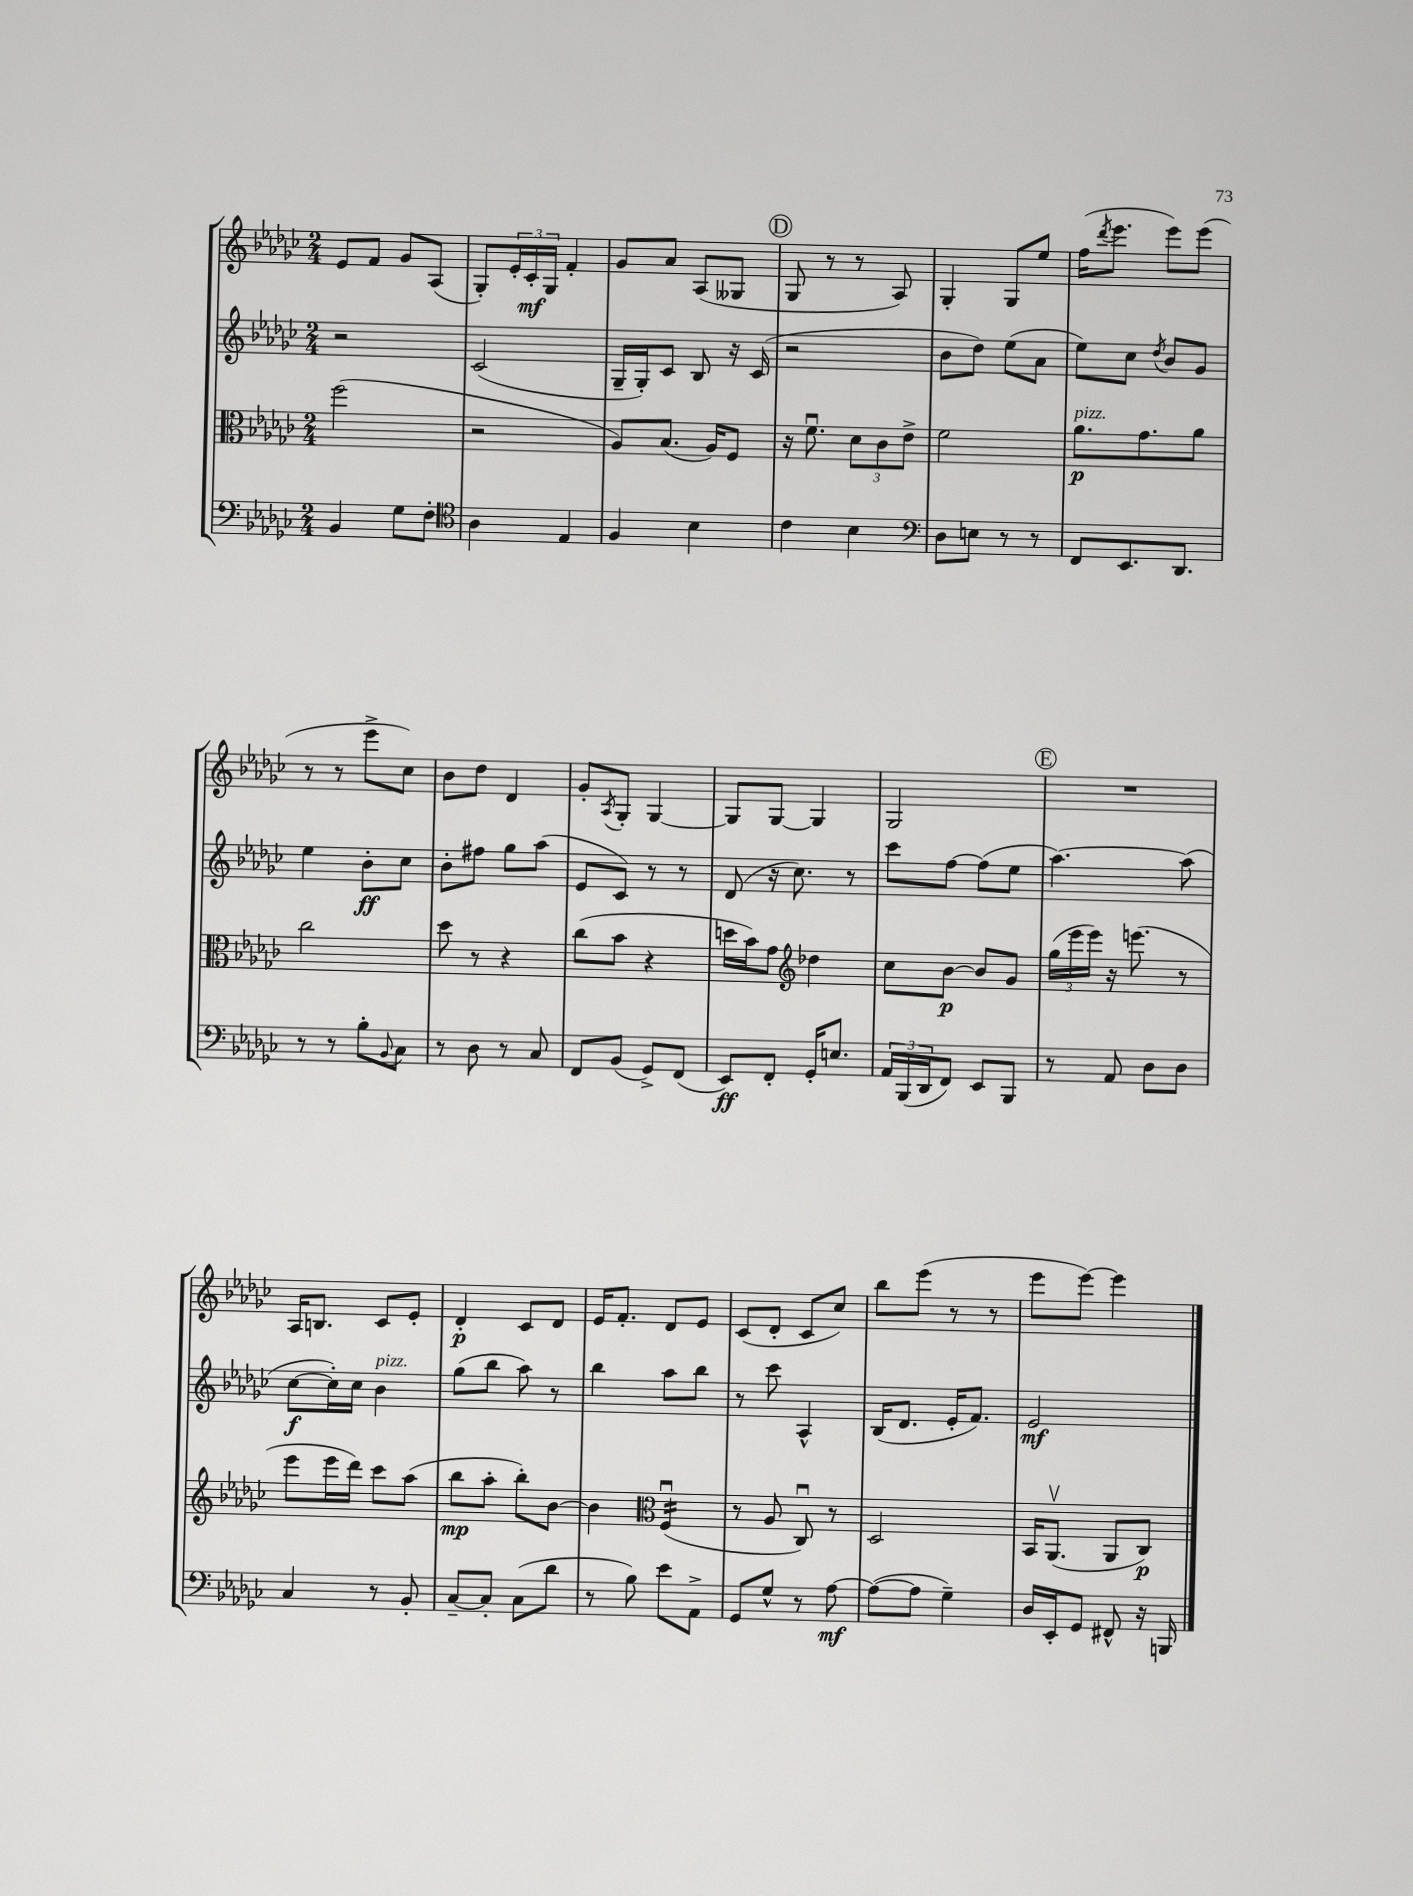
<<
\new StaffGroup <<
\new Staff = "s0" {
    \clef treble \key ges \major \numericTimeSignature \time 2/4
    ees'8 f'8 ges'8 aes8( |
    ges8-.) \tuplet 3/2 { ees'16-. ces'16-.\mf ges16 } f'4-. |
    ges'8 aes'8 aes8( geses8 |
    \mark \markup { \circle "D" } ges8 r8 r8 aes8) |
    ges4-. ges8 ees''8 |
    f''16( \acciaccatura { des'''8 } ees'''8. ees'''8) ees'''8( |
    r8 r8 ees'''8-> ces''8) |
    bes'8 des''8 des'4 |
    ges'8-. \acciaccatura { aes8 } ges8-. ges4~ |
    ges8 ges8~ ges4 |
    ges2 |
    \mark \markup { \circle "E" } R2 |
    aes16 b8. ces'8 ees'8-. |
    des'4-.\p ces'8 des'8 |
    ees'16 f'8.-. des'8 ees'8 |
    ces'8( des'8-. ces'8 ces''8) |
    bes''8 ees'''8( r8 r8 |
    ees'''8 ees'''8~) ees'''4 \bar "|." |
}
\new Staff = "s1" {
    \clef treble \key ges \major \numericTimeSignature \time 2/4
    r2 |
    ces'2( |
    ges16-- ges16-.) ces'8 bes8 r16 ces'16( |
    \mark \markup { \circle "D" } r2 |
    bes'8 des''8) ees''8( aes'8 |
    ees''8) ces''8 \acciaccatura { des''8 } bes'8 ges'8 |
    ees''4 bes'8-.\ff ces''8 |
    bes'8-. fis''8 ges''8 aes''8( |
    ees'8 ces'8) r8 r8 |
    des'8( r16 ces''8.) r8 |
    ces'''8 f''8~ f''8( ees''8 |
    \mark \markup { \circle "E" } aes''4.~) aes''8( |
    ces''8~\f ces''16-.) ces''16 bes'4^\markup { \italic "pizz." } |
    ges''8( bes''8 aes''8) r8 |
    bes''4 aes''8 bes''8 |
    r8 ces'''8 aes4-^ |
    bes16( des'8. ees'16-. f'8.) |
    ees'2\mf \bar "|." |
}
\new Staff = "s2" {
    \clef alto \key ges \major \numericTimeSignature \time 2/4
    f''2( |
    r2 |
    aes8) bes8.( aes16) f8 |
    \mark \markup { \circle "D" } r16 f'8.\downbow \tuplet 3/2 { des'8 ces'8 ees'8-> } |
    f'2 |
    aes'8.\p^\markup { \italic "pizz." } ges'8. aes'8 |
    ces''2 |
    des''8 r8 r4 |
    ces''8( bes'8 r4 |
    d''16 bes'16) ges'8 \clef treble des''4 |
    ces''8 bes'8~\p bes'8 ges'8 |
    \mark \markup { \circle "E" } \tuplet 3/2 { ges''16( ees'''16 ees'''16) } r16 e'''8.( r8 |
    ees'''8 ees'''16 des'''16) ces'''8 aes''8( |
    bes''8\mp aes''8-. bes''8-.) bes'8~ |
    bes'4 \clef alto f4:16\downbow( |
    r8 aes8 ces8\downbow) r8 |
    des2 |
    bes,16 aes,8.\upbow( aes,8 ces8\p) \bar "|." |
}
\new Staff = "s3" {
    \clef bass \key ges \major \numericTimeSignature \time 2/4
    bes,4 ges8 f8-. |
    \clef tenor aes4 ees4 |
    f4 bes4 |
    \mark \markup { \circle "D" } ces'4 bes4 |
    \clef bass des8 e8 r8 r8 |
    f,8 ees,8. des,8. |
    r8 r8 bes8-. \appoggiatura { bes,8 } ces8 |
    r8 des8 r8 ces8 |
    f,8 bes,8( ges,8->) f,8( |
    ees,8\ff) f,8-. ges,16-. e8. |
    \tuplet 3/2 { aes,16 bes,,16( des,16 } f,8) ees,8 bes,,8 |
    \mark \markup { \circle "E" } r8 aes,8 des8 des8 |
    ces4 r8 bes,8-. |
    ces8~-- ces8-. ces8( des'8 |
    r8 bes8) ees'8 aes,8-> |
    ges,8 ges8-^ r8 aes8~\mf |
    aes8~( aes8 ges4--) |
    des16 ees,16-. ges,8 fis,8-^ r16 b,,16 \bar "|." |
}
>>
>>
\layout { \context { \Score \remove "Bar_number_engraver" } }
